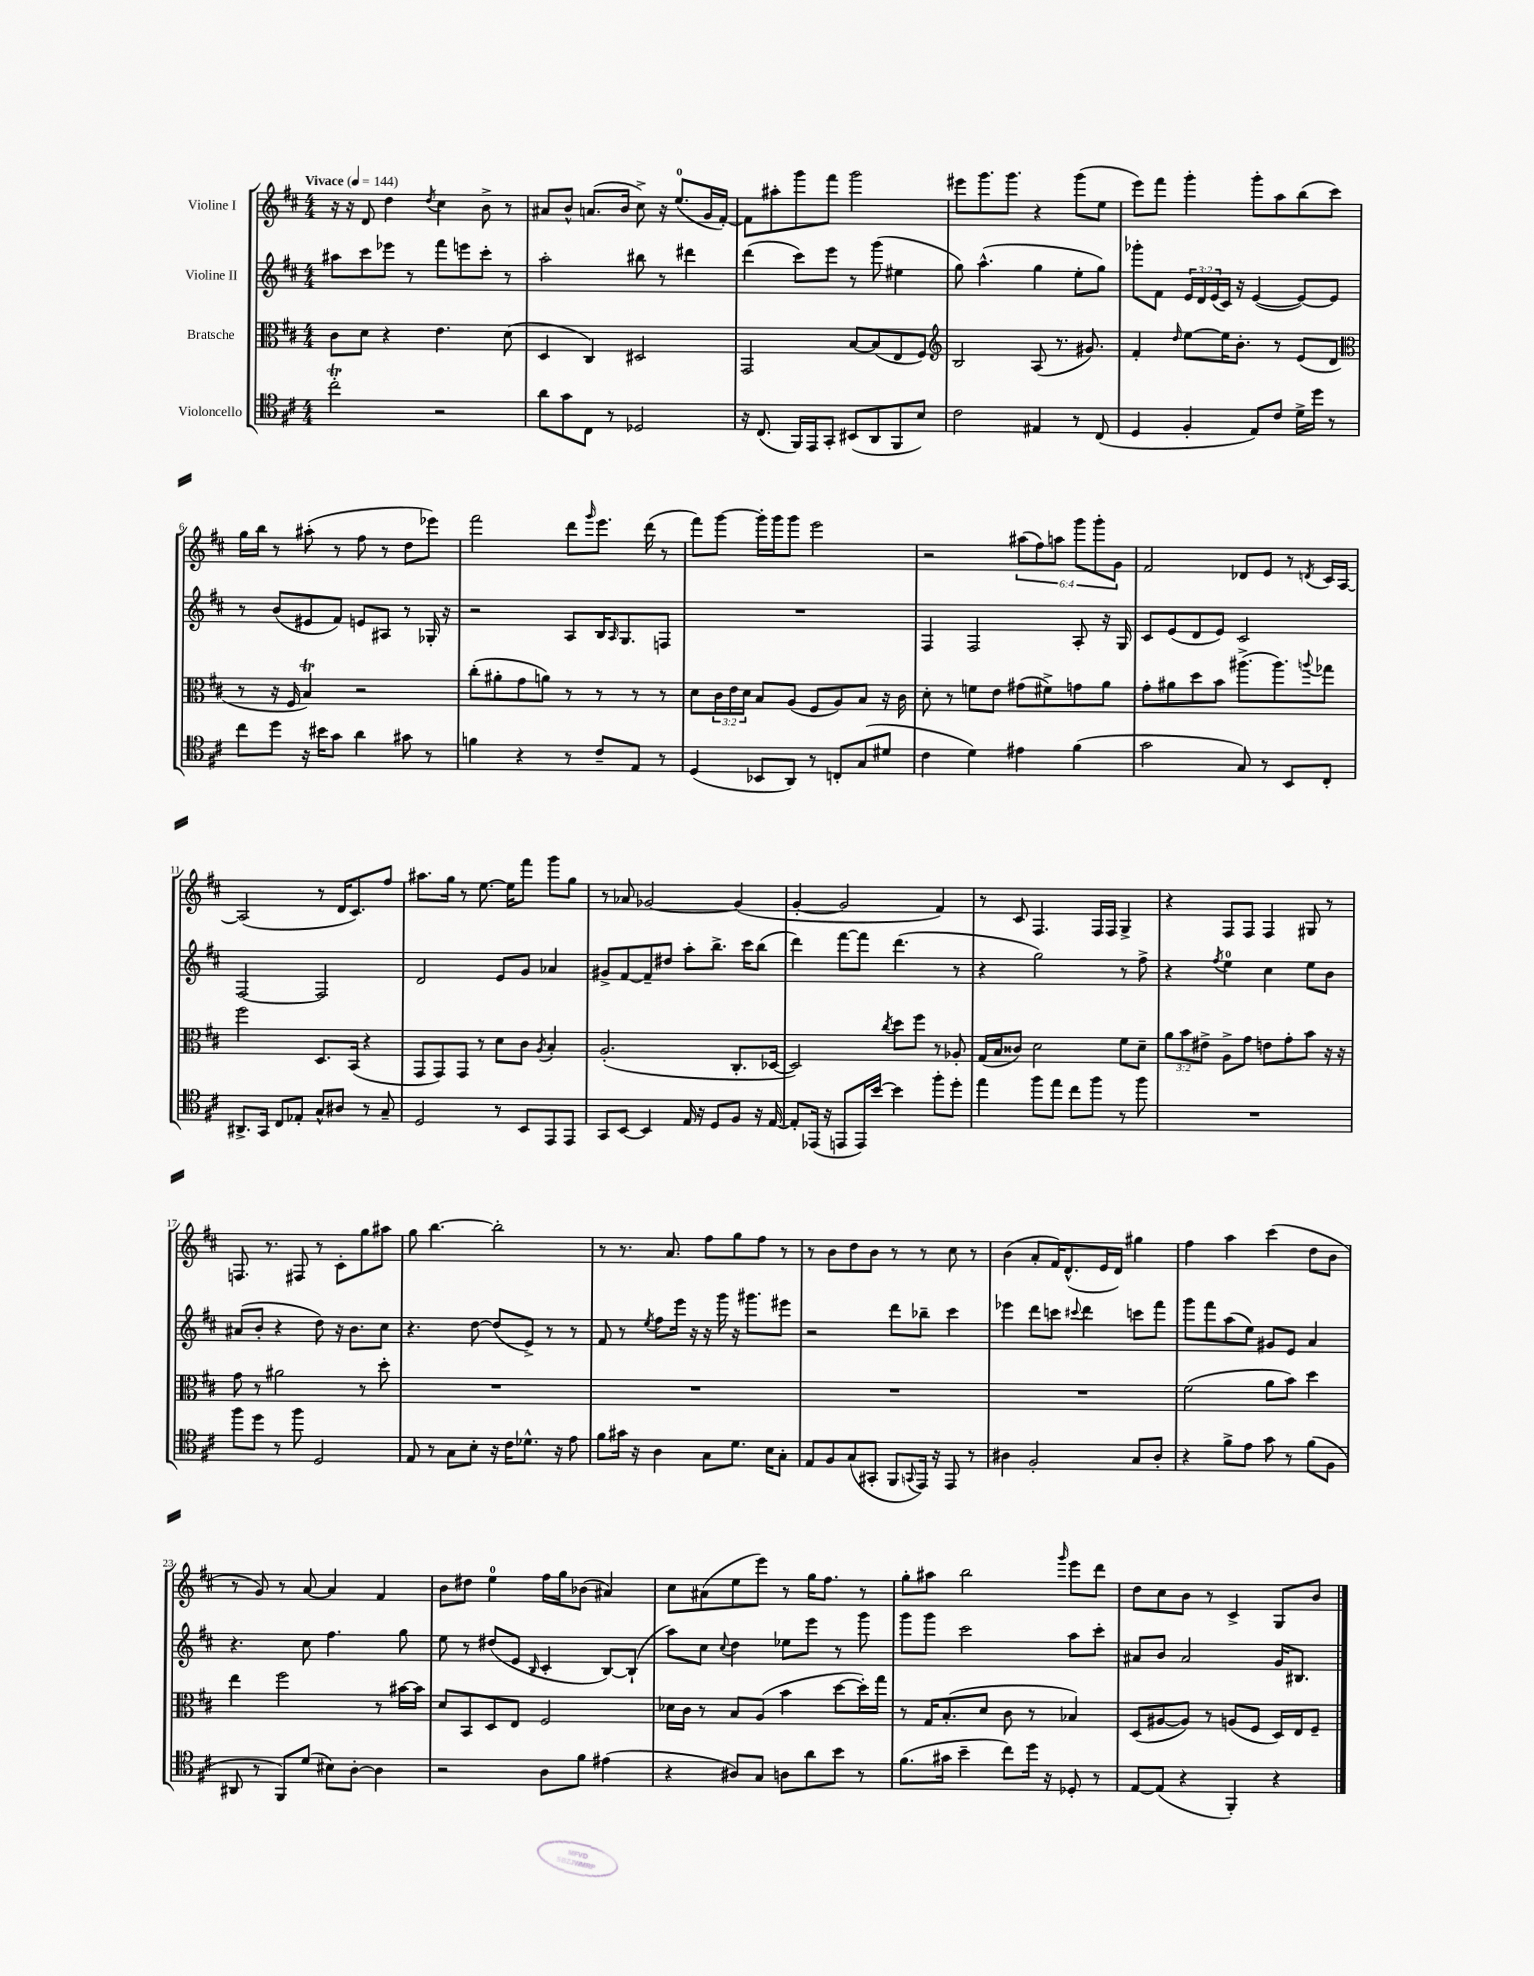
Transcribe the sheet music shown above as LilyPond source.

<<
\new StaffGroup <<
\new Staff = "s0" \with { instrumentName = "Violine I" } {
    \clef treble \key d \major \numericTimeSignature \time 4/4 \override Staff.TupletNumber.text = #tuplet-number::calc-fraction-text \tempo "Vivace" 4 = 144
    r16 r16 d'8 d''4 \acciaccatura { d''8 } cis''4 b'8-> r8 |
    ais'8 b'8-^ a'8.( b'16 cis''8->) r16 e''8.-0( g'16 fis'16~-.) |
    fis'8 ais''8-. g'''8 fis'''8 g'''2 |
    eis'''8 g'''8. g'''8. r4 g'''8( e''8 |
    e'''8) fis'''8 g'''4-. g'''8-. a''8 b''8( cis'''8) |
    g''16 b''16 r8 ais''8-.( r8 fis''8 r8 d''8 ees'''8) |
    fis'''2 d'''8 \grace { g'''16 } e'''8. d'''16( r8 |
    fis'''8) g'''8~ g'''16-. g'''16 g'''8 e'''2 |
    r2 \tuplet 6/4 { ais''8( fis''8) a''8 g'''8 g'''8-. g'8 } |
    fis'2 des'8 e'8 r8 \acciaccatura { d'8 } cis'16 a16~ |
    a2( r8 d'16 cis'8.) fis''8 |
    ais''8. g''16 r8 e''8.~ e''16 fis'''8 g'''8 g''8 |
    r8 aes'8 ges'2~ ges'4( |
    g'4~-. g'2 fis'4) |
    r8 cis'8 fis4. fis16 fis16 g4-> |
    r4 fis8 fis8 fis4 gis8 r8 |
    f8. r8. fis8 r8 cis'8-. g''8 ais''8 |
    g''8 b''4.~ b''2-. |
    r8 r8. a'8. fis''8 g''8 fis''8 r8 |
    r8 b'8 d''8 b'8 r8 r8 cis''8 r8 |
    b'4( a'8-. fis'16) d'8.-^( e'16 d'16) gis''4 |
    fis''4 a''4 cis'''4( d''8 b'8 |
    r8 g'8) r8 a'8~ a'4 fis'4 |
    b'8 dis''8 e''4-0 fis''16 g''16 bes'8( ais'4) |
    cis''8 ais'8( e''8 e'''8) r8 g''16 fis''8. r8 |
    g''8-. ais''8 b''2 \grace { g'''16 } e'''8 d'''8 |
    d''8 cis''8 b'8 r8 cis'4-> g8 b'8 \bar "|." |
}
\new Staff = "s1" \with { instrumentName = "Violine II" } {
    \clef treble \key d \major \numericTimeSignature \time 4/4 \override Staff.TupletNumber.text = #tuplet-number::calc-fraction-text
    ais''8 cis'''8 ees'''8 r8 fis'''8 e'''8 cis'''8-. r8 |
    a''2-. bis''8 r8 dis'''4 |
    d'''4( cis'''8) e'''8 r8 g'''8( eis''4 |
    g''8) a''4.-^( g''4 e''8-. g''8) |
    ges'''8-. fis'8 \tuplet 3/2 { e'16 d'16 e'16( } cis'16) r16 e'4~( e'8~) e'8 |
    r8 b'8( eis'8 fis'8) e'8 ais8 r8 ges16-. r16 |
    r2 a8 b16 \grace { a16 } g8. f8 |
    R1 |
    fis4 fis2 a8-. r16 g16 |
    cis'8 e'8( d'8 e'8) cis'2 |
    fis2~ fis2 |
    d'2 e'8 g'8 aes'4 |
    gis'8-> fis'8~ fis'8-- dis''8 a''8-. b''8.-> cis'''16 b''8( |
    d'''4) fis'''8~ fis'''8 d'''4.( r8 |
    r4 g''2) r8 fis''8-> |
    r4 \acciaccatura { fis''8 } e''4-0 cis''4 e''8 b'8 |
    ais'8( b'8-. r4 d''8) r16 b'8. cis''8 |
    r4. d''8~ d''8( e'8->) r8 r8 |
    fis'8 r8 \acciaccatura { e''8 } fis''8 e'''16 r16 r16 g'''16 r16 gis'''8. eis'''8 |
    r2 d'''8 bes''8-- cis'''4 |
    ees'''4 d'''8 c'''8 \appoggiatura { cis'''8 } d'''4 c'''8 fis'''8 |
    g'''8 fis'''8 a''8( e''8) gis'8 e'8 a'4 |
    r4. cis''8 fis''4. g''8 |
    e''8 r8 dis''8( e'8 \grace { b16 } cis'4-. b8~) b8-!( |
    a''8) cis''8 \appoggiatura { cis''8 } d''4 ees''8 e'''8 r8 g'''8 |
    g'''8 g'''8 cis'''2 a''8 cis'''8-. |
    ais'8 b'8 ais'2 g'16 bis8. \bar "|." |
}
\new Staff = "s2" \with { instrumentName = "Bratsche" } {
    \clef alto \key d \major \numericTimeSignature \time 4/4 \override Staff.TupletNumber.text = #tuplet-number::calc-fraction-text
    cis'8 d'8 r4 e'4. d'8( |
    d4 cis4) dis2 |
    g,2 b8~ b8( e8 fis8) |
    \clef treble b2 a8( r8. gis'8.) |
    fis'4-. \grace { d''16 } e''8~ e''16 b'8.-. r8 e'8( d'8 |
    \clef alto r8 r16 fis16 b4\trill) r2 |
    cis''8-.( ais'8-. g'8 a'8) r8 r8 r8 r8 |
    d'8 \tuplet 3/2 { cis'16 e'16 d'16 } b8 a8( fis8 a8) b8 r16 cis'16 |
    d'8-. r8 f'8 e'8 gis'8( fis'8->) g'8 a'8 |
    g'8-. ais'8 d''8 b'8 ais''8.->( ais''8.) \appoggiatura { a''8 } ges''8 |
    fis''2 d8. b,16( r4 |
    g,8 g,8) g,8 r8 d'8 cis'8 \acciaccatura { a8 } b4-. |
    a2.-.( cis8.-. des16~ |
    des2) \acciaccatura { cis''8 } d''8 fis''8 r8 aes8-. |
    g16( b16 cisis'8) d'2 fis'8 d'8-- |
    \tuplet 3/2 { a'8 b'8 eis'8-> } a8-> g'8 e'8 g'8-. b'8 r16 r16 |
    g'8 r8 ais'2 r8 d''8-. |
    R1 |
    R1 |
    R1 |
    R1 |
    fis'2( a'8 b'8) d''4 |
    e''4 fis''2 r8 bis'16~ bis'16 |
    d'8 b,8 d8 e8 fis2 |
    des'16 cis'16 r8 b8 a8( b'4 d''8~ d''16-.) g''16 |
    r8 g16 b8.-.( d'8 cis'8 r8 bes4) |
    d8( ais8~ ais8) r8 a8( fis8 d16) e16 fis8-- \bar "|." |
}
\new Staff = "s3" \with { instrumentName = "Violoncello" } {
    \clef tenor \key d \major \numericTimeSignature \time 4/4
    cis''2-.\trill r2 |
    a'8 g'8 cis8 r8 des2 |
    r16 cis8.( fis,16) e,16 g,8-. bis,8( a,8 fis,8 b8) |
    cis'2 eis4 r8 cis8( |
    d4 fis4-. e8) cis'8 d'16-> d''16 r8 |
    cis''8 d''8 r16 bis'16 g'8 a'4 gis'8 r8 |
    f'4 r4 r8 cis'8-- e8 r8 |
    d4( bes,8 a,8) r8 c8-. g8( dis'8 |
    cis'4 d'4) eis'4 fis'4( |
    g'2 g8) r8 b,8 cis8-. |
    ais,8.-> g,16 cis8 ees8-. g8-^ ais8 r8 g8-- |
    d2 r8 b,8 e,8 e,8 |
    g,8 b,8~ b,4 e16 r16 d8 fis8 r16 e16~ |
    e8-. ees,16( r16 e,8 e,16) b'16~ b'4 fis''8-. d''8-. |
    e''4 fis''8 e''8 cis''8 fis''8 r8 fis''8 |
    R1 |
    fis''8 d''8 r8 fis''8 d2 |
    e8 r8 g8 b8-. r16 cis'16 des'8.-^ r16 e'8 |
    fis'8 gis'16 r16 a4 g8 d'8. b16 g8-. |
    e8 fis8 g8( gis,8-. fis,8 \appoggiatura { g,8 } e,16) r16 e,8 r8 |
    ais4 fis2-. g8 ais8-. |
    r4 fis'8-> e'8 g'8 r8 fis'8( fis8 |
    ais,8 r8 fis,8) d'8( bis8) a8~-. a4 |
    r2 a8 fis'8 eis'4( |
    r4 ais8) g8 a8 a'8 b'8 r8 |
    fis'8.( gis'16 b'4-- cis''8) d''16 r16 des8-. r8 |
    e8~ e8( r4 fis,4-.) r4 \bar "|." |
}
>>
>>
